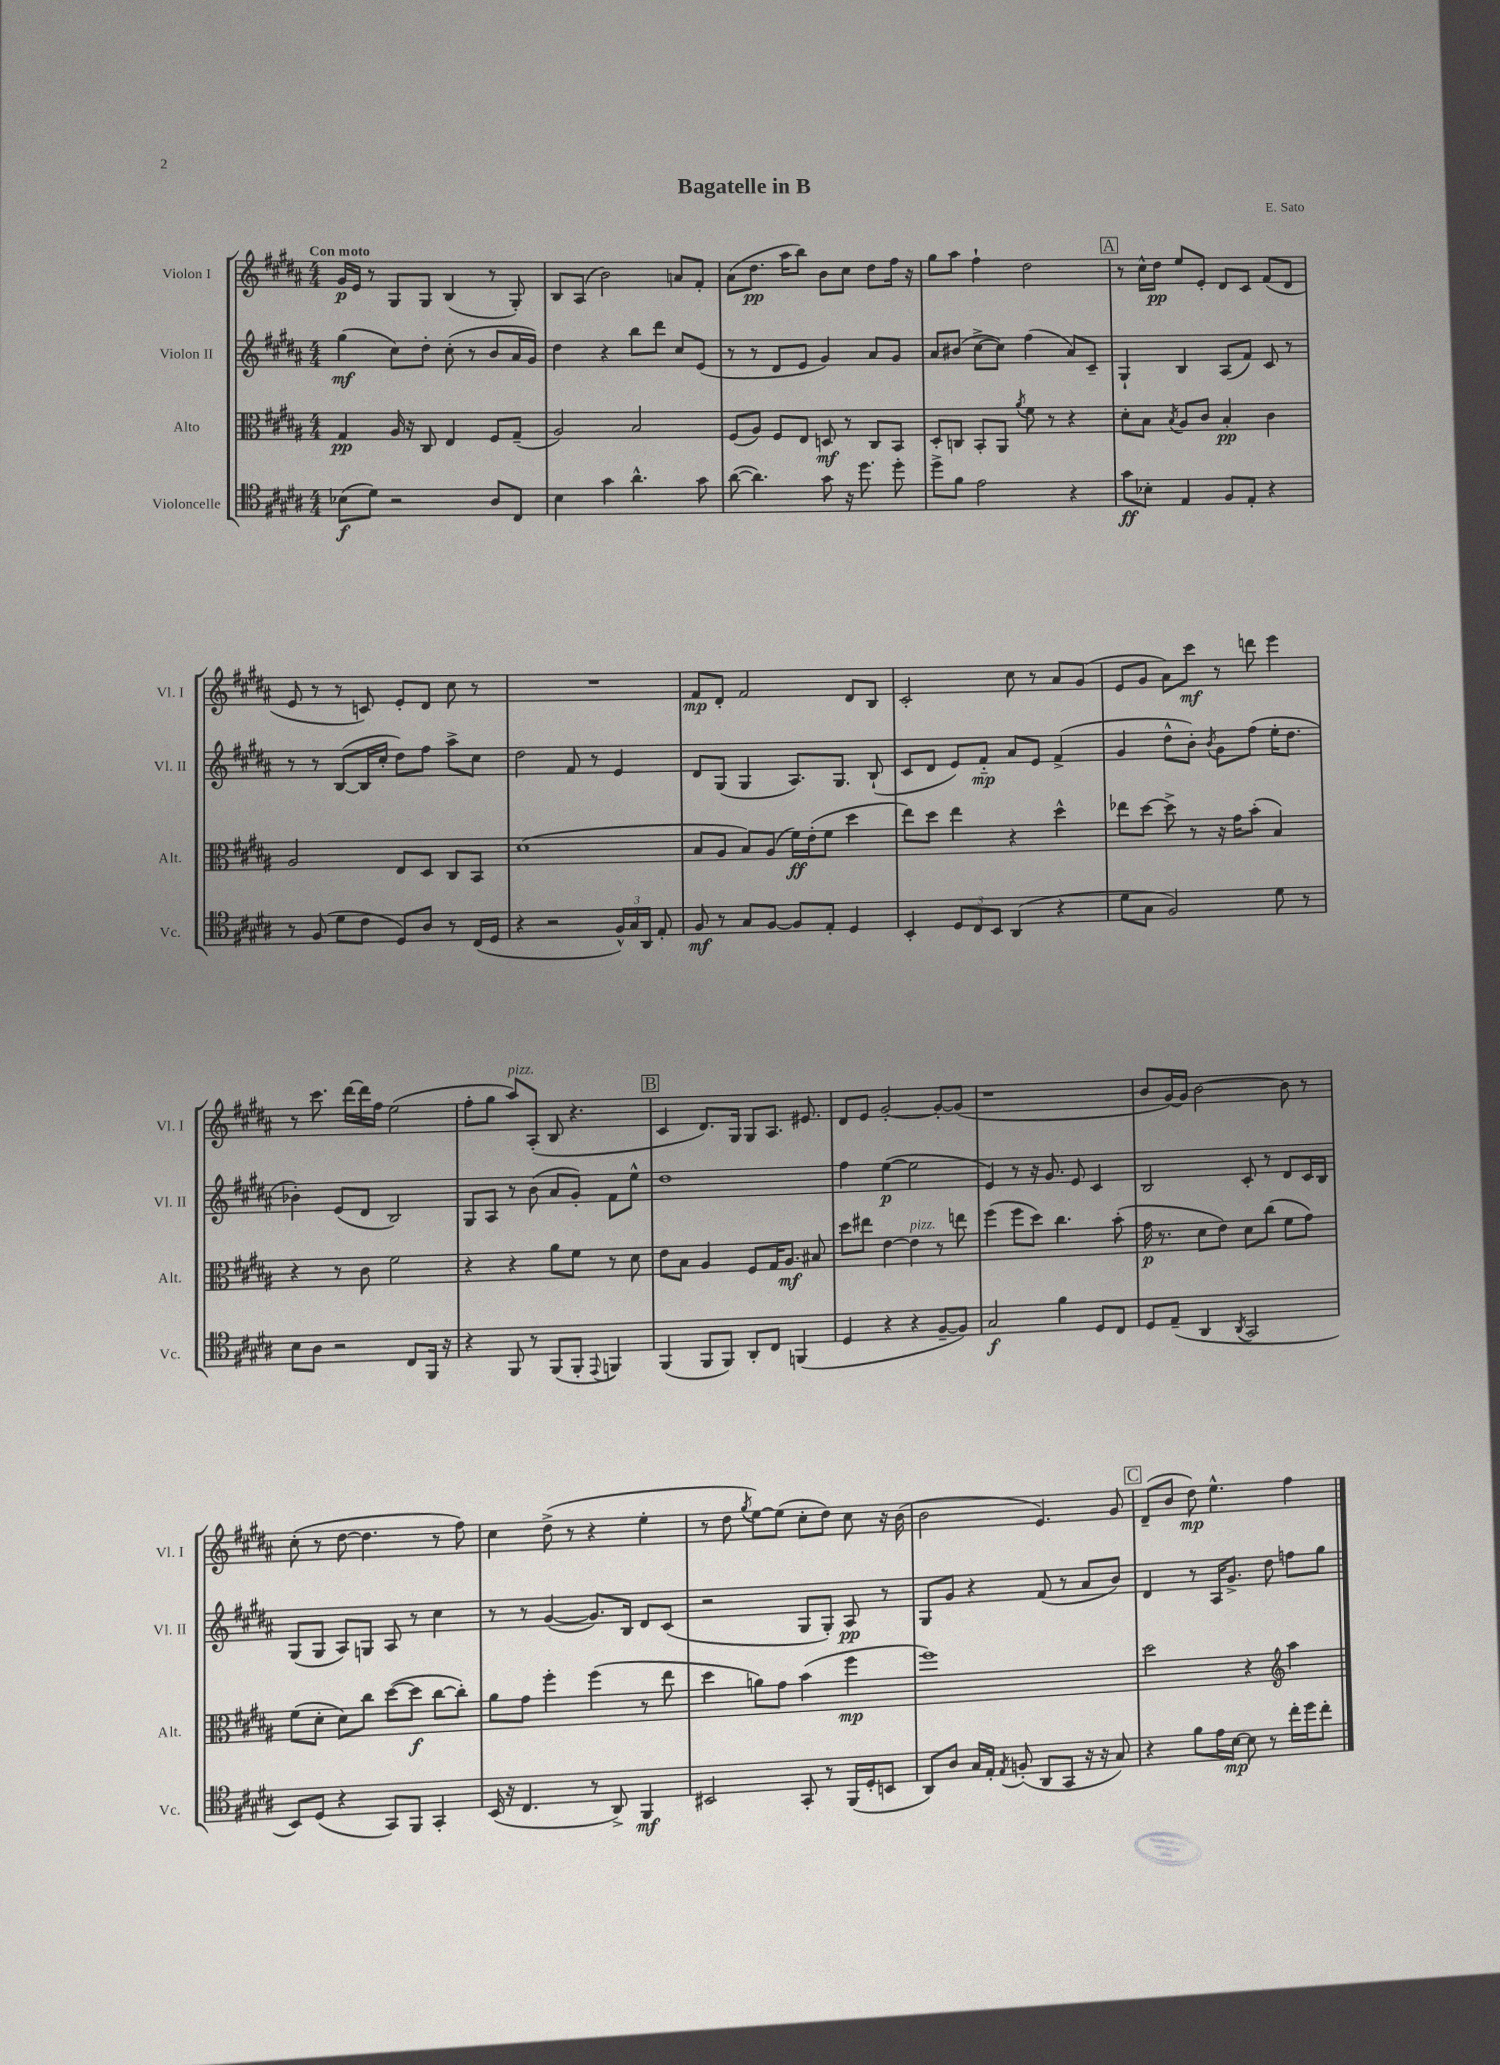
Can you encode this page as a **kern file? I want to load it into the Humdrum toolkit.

**kern	**dynam	**kern	**dynam	**kern	**dynam	**kern	**dynam
*part4	*part4	*part3	*part3	*part2	*part2	*part1	*part1
*staff4	*staff4	*staff3	*staff3	*staff2	*staff2	*staff1	*staff1
*I"Violoncelle	*	*I"Alto	*	*I"Violon II	*	*I"Violon I	*
*I'Vc.	*	*I'Alt.	*	*I'Vl. II	*	*I'Vl. I	*
*clefC4	*	*clefC3	*	*clefG2	*	*clefG2	*
*k[f#c#g#d#a#]	*	*k[f#c#g#d#a#]	*	*k[f#c#g#d#a#]	*	*k[f#c#g#d#a#]	*
*M4/4	*	*M4/4	*	*M4/4	*	*M4/4	*
=1	=1	=1	=1	=1	=1	=1	=1
!	!	!	!	!	!	!LO:TX:a:B:t=Con moto	!
(8B-X\L	f	4G#/	pp	(4gg#\	mf	16g#/LL	p
.	.	.	.	.	.	16e/JJ	.
8d#\J)	.	.	.	.	.	8r	.
2r	.	16A#/	.	8cc#\L)	.	8G#/L	.
.	.	16r	.	.	.	.	.
.	.	8C#/	.	8dd#'\J	.	8G#/J	.
.	.	4E/	.	(8cc#'\	.	(4B/	.
.	.	.	.	8r	.	.	.
8A#/L	.	8F#/L	.	8b/L	.	8r	.
8C#/J	.	(8G#~/J	.	16a#/L	.	8G#'/)	.
.	.	.	.	16g#/JJ)	.	.	.
=2	=2	=2	=2	=2	=2	=2	=2
4B\	.	2A#/)	.	4dd#\	.	8B/L	.
.	.	.	.	.	.	(8A#/J	.
4g#\	.	.	.	4r	.	2b\)	.
4.a#^^\	.	2B/	.	8bb\L	.	.	.
.	.	.	.	8ddd#\J	.	.	.
.	.	.	.	8cc#/L	.	8an/L	.
8g#\	.	.	.	(8e/J	.	8f#'/J	.
=3	=3	=3	=3	=3	=3	=3	=3
([8a#\	.	(8F#/L	.	8r	.	(8a#\L	.
4.a#\])	.	8A#/J)	.	8r	.	8.dd#\J	pp
.	.	8F#/L	.	8d#/L	.	.	.
.	.	.	.	.	.	16aa#\KL	.
.	.	8E/J	.	8e/J	.	8bb\J)	.
8g#\	.	8Dn/	mf	4g#/)	.	8b\L	.
16r	.	8r	.	.	.	8cc#\J	.
8.dd#\	.	.	.	.	.	.	.
.	.	8C#/L	.	8a#/L	.	8dd#\L	.
8dd#'\	.	8BB/J	.	8g#/J	.	16ff#\Jk	.
.	.	.	.	.	.	16r	.
=4	=4	=4	=4	=4	=4	=4	=4
8dd#^\L	.	8D#'/L	.	8a#/L	.	8gg#\L	.
8f#\J	.	8Cn/J	.	(8b#X/J	.	8aa#\J	.
2e\	.	8BB'/L	.	[8cc#^\L	.	4ff#`\	.
.	.	8AA#/J	.	8cc#\J])	.	.	.
.	.	8qa#/	.	.	.	.	.
.	.	8f#\	.	(4ff#\	.	2dd#\	.
.	.	8r	.	.	.	.	.
4r	.	4r	.	8a#/L)	.	.	.
.	.	.	.	8c#~/J	.	.	.
!!LO:REH:place=s1:t=A
=5	=5	=5	=5	=5	=5	=5	=5
8g#\L	ff	8d#'\L	.	4G#`/	.	8r	.
8B-X'\J	.	8B\J	.	.	.	16cc#^^\LL	.
.	.	.	.	.	.	16dd#\JJ	pp
.	.	8qB/	.	.	.	.	.
4E/	.	8A#/L	.	4B/	.	8ee/L	.
.	.	8c#/J	.	.	.	8e'/J	.
8F#/L	.	4B'/	pp	(8A#/L	.	8d#/L	.
8E'/J	.	.	.	8f#/J)	.	8c#/J	.
4r	.	4c#\	.	8c#/	.	(8f#/L	.
.	.	.	.	8r	.	8d#/J	.
!!LO:LB:g=z
=6	=6	=6	=6	=6	=6	=6	=6
8r	.	2A#/	.	8r	.	8e/	.
(8F#/	.	.	.	8r	.	8r	.
8d#\L	.	.	.	([8B/L	.	8r	.
8c#\J	.	.	.	16B/L]	.	8cn/)	.
.	.	.	.	16cc#'/JJ	.	.	.
8D#/L)	.	8E/L	.	8dd#\L)	.	8e'/L	.
8A#/J	.	8D#/J	.	8ff#\J	.	8d#/J	.
8r	.	8C#/L	.	8aa#^\L	.	8cc#\	.
(16C#/LL	.	8BB/J	.	8cc#\J	.	8r	.
16D#/JJ	.	.	.	.	.	.	.
=7	=7	=7	=7	=7	=7	=7	=7
4r	.	(1d#	.	2dd#\	.	1r	.
2r	.	.	.	.	.	.	.
.	.	.	.	8f#/	.	.	.
.	.	.	.	8r	.	.	.
24F#^^/LL)	.	.	.	4e/	.	.	.
24G#/	.	.	.	.	.	.	.
24AA#/JJ	.	.	.	.	.	.	.
8E'/	.	.	.	.	.	.	.
=8	=8	=8	=8	=8	=8	=8	=8
8F#/	mf	8B/L	.	8d#/L	.	8f#/L	mp
8r	.	8A#/J	.	(8G#/J	.	8d#'/J	.
8G#/L	.	8B/L)	.	4G#/	.	2f#/	.
[8F#/J	.	(8A#/J	.	.	.	.	.
8F#/L]	.	16f#\LL)	ff	8.A#/L)	.	.	.
.	.	(16e'\J	.	.	.	.	.
8E'/J	.	8f#\J	.	.	.	.	.
.	.	.	.	8.G#/J	.	.	.
4D#/	.	4dd#\	.	.	.	8d#/L	.
.	.	.	.	(8B`/	.	8B/J	.
=9	=9	=9	=9	=9	=9	=9	=9
4BB'/	.	8ee\L)	.	8c#/L	.	2c#'/	.
.	.	8dd#\J	.	8d#/J	.	.	.
12D#/L	.	4ee\	.	8e/L)	.	.	.
12C#/	.	.	.	.	.	.	.
.	.	.	.	8f#/J	mp	.	.
12BB/J	.	.	.	.	.	.	.
(4AA#/	.	4r	.	8a#/L	.	8cc#\	.
.	.	.	.	8e/J	.	8r	.
4r	.	4dd#^^\	.	(4f#^/	.	8a#/L	.
.	.	.	.	.	.	(8g#/J	.
=10	=10	=10	=10	=10	=10	=10	=10
8d#\L	.	8ee-X\L	.	4g#/	.	8e/L	.
8G#\J	.	[8dd#\J	.	.	.	8g#/J	.
2F#/)	.	8dd#^\]	.	8dd#^^\L	.	8a#\L)	.
.	.	8r	.	8b'\J)	.	8ccc#\J	mf
.	.	.	.	8qb/	.	.	.
.	.	16r	.	8g#\L	.	8r	.
.	.	16g#\KL	.	.	.	.	.
.	.	(8b'\J	.	(8ff#\J	.	8dddn\	.
8d#\	.	4B/)	.	16ee'\KL	.	4eee\	.
.	.	.	.	8.dd#\J	.	.	.
8r	.	.	.	.	.	.	.
!!LO:LB:g=z
=11	=11	=11	=11	=11	=11	=11	=11
8B\L	.	4r	.	4b-X'\)	.	8r	.
8A#\J	.	.	.	.	.	8.ccc#\	.
2r	.	8r	.	(8e/L	.	.	.
.	.	.	.	.	.	[16ddd#\LL	.
.	.	8c#\	.	8d#/J	.	16ddd#\]	.
.	.	.	.	.	.	16ff#\JJ	.
.	.	2f#\	.	2B/)	.	(2ee\	.
8C#/L	.	.	.	.	.	.	.
16FF#/Jk	.	.	.	.	.	.	.
16r	.	.	.	.	.	.	.
=12	=12	=12	=12	=12	=12	=12	=12
4r	.	4r	.	8G#/L	.	8ff#'\L	.
.	.	.	.	8A#/J	.	8gg#\J	.
!	!	!	!	!	!	!LO:TX:a:i:t=pizz.	!
8FF#/	.	4r	.	8r	.	8aa#/L)	.
8r	.	.	.	(8b\	.	(8A#'/J	.
(8FF#/L	.	8a#\L	.	8a#/L	.	8B/	.
8FF#'/J	.	8f#\J	.	8g#'/J)	.	4.r	.
8qqEE/	.	.	.	.	.	.	.
4FFn/)	.	8r	.	8f#\L	.	.	.
.	.	8d#\	.	8ee^^\J	.	.	.
!!LO:REH:place=s1:t=B
=13	=13	=13	=13	=13	=13	=13	=13
(4FF#/	.	8e\L	.	1dd#	.	4c#/	.
.	.	8B\J	.	.	.	.	.
8FF#/L	.	4A#/	.	.	.	8.d#/L)	.
8FF#/J)	.	.	.	.	.	.	.
.	.	.	.	.	.	16G#/Jk	.
8AA#'/L	.	8F#/L	.	.	.	8G#/L	.
8C#/J	.	16G#/K	.	.	.	8.A#/J	.
.	.	8.A#/J	mf	.	.	.	.
(4FFn/	.	.	.	.	.	.	.
.	.	.	.	.	.	8.e#X/	.
.	.	8B#X/	.	.	.	.	.
=14	=14	=14	=14	=14	=14	=14	=14
4D#/	.	8dd#\L	.	4ff#\	.	8d#/L	.
.	.	8ee#X\J	.	.	.	8e/J	.
4r	.	[4e\	.	([4ee\	p	[2g#'/	.
!	!	!LO:TX:a:i:t=pizz.	!	!	!	!	!
4r	.	4e\]	.	2ee\]	.	.	.
[8F#~/L	.	8r	.	.	.	8g#'/L_	.
8F#/J])	.	8een\	.	.	.	(8g#/J]	.
=15	=15	=15	=15	=15	=15	=15	=15
2G#/	f	(4ff#\	.	4e/)	.	1r	.
.	.	8ff#\L	.	8r	.	.	.
.	.	8dd#\J)	.	16r	.	.	.
.	.	.	.	8.g#/	.	.	.
4f#\	.	4.cc#\	.	.	.	.	.
.	.	.	.	8e/	.	.	.
8D#/L	.	.	.	4c#/	.	.	.
8C#/J	.	(8b'\	.	.	.	.	.
=16	=16	=16	=16	=16	=16	=16	=16
8D#/L	.	16g#\	p	2B/	.	8b/L	.
.	.	8.r	.	.	.	.	.
(8E~/J	.	.	.	.	.	[16g#/L)	.
.	.	.	.	.	.	16g#/JJ]	.
4AA#/	.	8d#\L	.	.	.	[2b\	.
.	.	8e\J)	.	.	.	.	.
8qAA#/	.	.	.	.	.	.	.
2GG#/	.	8d#\L	.	8c#'/	.	.	.
.	.	(8cc#\J	.	8r	.	.	.
.	.	8f#\L	.	8d#/L	.	8b\]	.
.	.	8g#\J)	.	16c#/L	.	8r	.
.	.	.	.	16B/JJ	.	.	.
!!LO:LB:g=z
=17	=17	=17	=17	=17	=17	=17	=17
8BB/L)	.	(8f#\L	.	(8G#/L	.	(8cc#'\	.
(8D#/J	.	8d#'\J	.	8G#/J	.	8r	.
4r	.	8d#\L)	.	8A#/L)	.	[8dd#\	.
.	.	8cc#\J	.	8Gn/J	.	4.dd#\]	.
8GG#/L)	.	([8dd#\L	.	8A#/	.	.	.
8FF#/J	.	8dd#\J]	f	8r	.	.	.
4GG#'/	.	[8cc#\L	.	4cc#\	.	8r	.
.	.	8cc#'\J])	.	.	.	8ff#\)	.
=18	=18	=18	=18	=18	=18	=18	=18
(16BB/	.	8a#\L	.	8r	.	4cc#\	.
16r	.	.	.	.	.	.	.
4.C#/	.	8g#\J	.	8r	.	.	.
.	.	4ff#'\	.	([4g#/	.	(8dd#^\	.
.	.	.	.	.	.	8r	.
8r	.	(4ff#\	.	8.g#/L])	.	4r	.
8AA#^/)	.	.	.	.	.	.	.
.	.	.	.	16B/Jk	.	.	.
4FF#/	mf	8r	.	8d#/L	.	4ee'\	.
.	.	8ee\	.	(8c#/J	.	.	.
=19	=19	=19	=19	=19	=19	=19	=19
2BB#X/	.	4dd#\	.	2r	.	8r	.
.	.	.	.	.	.	8dd#\	.
.	.	.	.	.	.	8qgg#/	.
.	.	8an\L)	.	.	.	[8ee\L)	.
.	.	8g#\J	.	.	.	(8ee\J]	.
8GG#'/	.	(4b\	.	8G#/L	.	8cc#'\L	.
8r	.	.	.	8G#'/J)	.	8dd#\J)	.
(16FF#/LL	.	4ff#\	mp	8A#/	pp	8cc#\	.
16D#'/J	.	.	.	.	.	.	.
8BBn/J	.	.	.	8r	.	16r	.
.	.	.	.	.	.	(16b\	.
=20	=20	=20	=20	=20	=20	=20	=20
8AA#/L)	.	1ff#)	.	8G#/L	.	2b\	.
8A#/J	.	.	.	8g#/J	.	.	.
16G#/LL	.	.	.	4r	.	.	.
16E'/JJ	.	.	.	.	.	.	.
8qE/	.	.	.	.	.	.	.
(8Fn'/	.	.	.	.	.	.	.
8AA#/L	.	.	.	(8f#/	.	4.e/)	.
8GG#/J	.	.	.	8r	.	.	.
16r	.	.	.	8a#/L	.	.	.
16r	.	.	.	.	.	.	.
8G#/)	.	.	.	8b/J)	.	8g#/	.
!!LO:REH:place=s1:t=C
=21	=21	=21	=21	=21	=21	=21	=21
4r	.	2dd#\	.	4d#/	.	(8d#~/L	.
.	.	.	.	.	.	8b/J	.
8f#\L	.	.	.	8r	.	8dd#\)	mp
16e\L	.	.	.	16A#/KL	.	4.ee^^\	.
[16B\JJ	mp	.	.	8.g#^/J	.	.	.
8B\]	.	4r	.	.	.	.	.
8r	.	.	.	8dd#\	.	.	.
*	*	*clefG2	*	*	*	*	*
16cc#'\LL	.	4aa#\	.	8ffn\L	.	4ff#\	.
16dd#\J	.	.	.	.	.	.	.
8cc#'\J	.	.	.	8gg#\J	.	.	.
==	==	==	==	==	==	==	==
*-	*-	*-	*-	*-	*-	*-	*-
